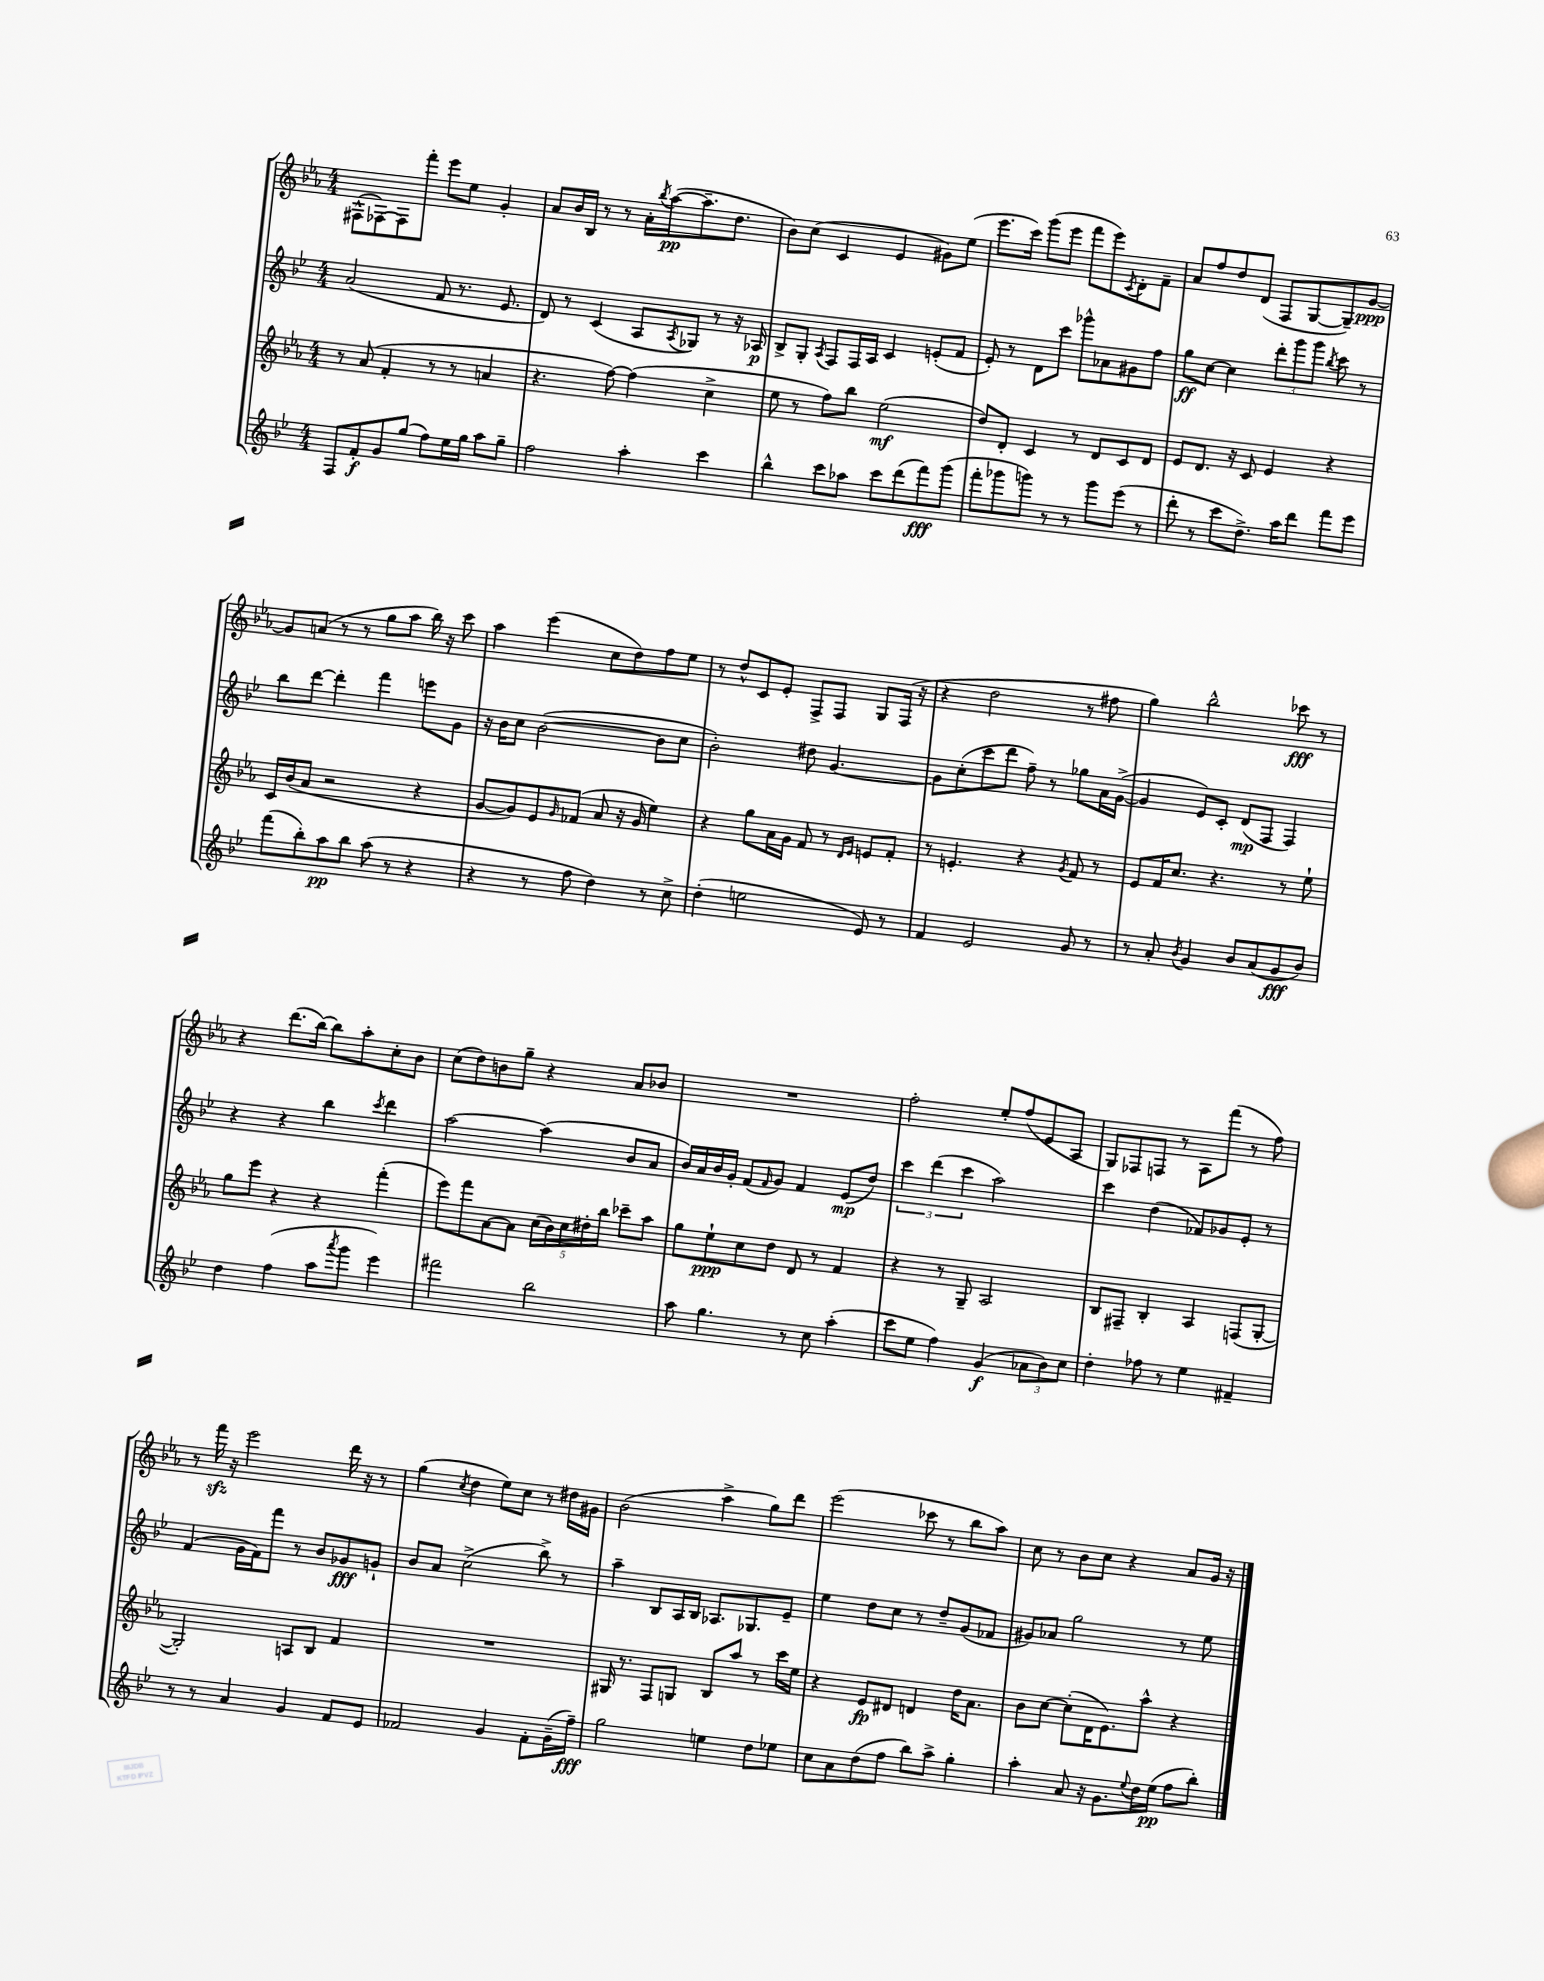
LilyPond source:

<<
\new StaffGroup <<
\new Staff = "s0" {
    \clef treble \key ees \major \numericTimeSignature \time 4/4
    fis8-^( fes8~) fes8 f'''8-. ees'''8 ees''8 g'4-. |
    aes'8 bes'16 bes16 r8 r8 aes'16-. \acciaccatura { bes''8 } aes''16~\pp( aes''8.-- d''8. |
    bes'8) c''8( c'4 ees'4 gis'8) ees''8( |
    ees'''8. c'''16) g'''8( ees'''8 f'''8 ees'''8) \acciaccatura { c'8 } d'8-. f'8-- |
    aes'8 f''8 d''8 d'8( f8 g8~ g8--) g'8~\ppp |
    g'8 a'8( r8 r8 g''8 aes''8 bes''16) r16 c'''8 |
    aes''4 ees'''4( c''8 d''8) f''8 ees''8 |
    r8 d''8-^ c'8 ees'8-. f8-> f8 g8 f16( r16 |
    r4 d''2 r8 fis''8 |
    g''4) bes''2-^ ces'''8\fff r8 |
    r4 d'''8.( bes''16~) bes''8 aes''8-. c''8-. bes'8 |
    c''8( d''8) b'8 g''8-- r4 aes'8 bes'8 |
    R1 |
    f''2-. ees''8-. f''8( ees'8 aes8 |
    g8) fes8 f8 r8 aes8 f'''8( r8 f''8) |
    r8 f'''16\sfz r16 ees'''2 d'''16 r16 r8 |
    g''4( \acciaccatura { c''8 } d''4 ees''8) c''8 r8 dis''16 gis'16 |
    bes'2( aes''4-> g''8) d'''8 |
    ees'''2( ces'''8 r8 bes''8 aes''8) |
    c''8 r8 bes'8 c''8 r4 aes'8 g'16 r16 \bar "|." |
}
\new Staff = "s1" {
    \clef treble \key bes \major \numericTimeSignature \time 4/4
    a'2( f'8 r8. ees'8. |
    d'8) r8 c'4( a8 \acciaccatura { a8 } ges8) r8 r16 aes16\p |
    bes8-> g8-. \acciaccatura { a8 } f8 f16 a16 c'4 e'8-.( f'8 |
    ees'8-.) r8 d'8 c'''8 ges'''8-^ aes'8 gis'8 f''8 |
    g''8\ff c''8~ c''4 \tuplet 3/2 { d'''8-. g'''8 g'''8 } \acciaccatura { bes''8 } c'''8 r8 |
    bes''8 d'''8~ d'''4-. f'''4 e'''8 g'8 |
    r16 bes'16 c''8 bes'2~( bes'8 c''8 |
    bes'2-.) dis''8 g'4.~ |
    g'8 c''8-.( c'''8 d'''8 f''8--) r8 ges''8 a'16 g'16~->( |
    g'4 ees'8) c'8-. d'8\mp( f8 f4) |
    r4 r4 bes''4 \acciaccatura { c'''8 } d'''4 |
    a''2~ a''4( bes'8 a'8 |
    bes'16) a'16 bes'16 g'16-. f'8( \grace { f'16 } g'8) f'4 ees'8\mp( d''8) |
    \tuplet 3/2 { c'''4 d'''4( c'''4 } a''2) |
    c'''4 d''4( fes'8) ges'8 ees'8-. r8 |
    f'4( g'16 f'16) f'''8 r8 bes'8 ges'8\fff g'8-! |
    bes'8 a'8 c''2->( bes''8->) r8 |
    a''4-- bes8 a16 bes16 aes8. ges8. ees'8-- |
    ees''4 d''8 c''8 r8 d''8-- g'8( fes'8 |
    gis'8) aes'8 g''2 r8 ees''8 \bar "|." |
}
\new Staff = "s2" {
    \clef treble \key ees \major \numericTimeSignature \time 4/4
    r8 aes'8( f'4-. r8 r8 a'4 |
    r4. f''8~) f''4( c''4-> |
    ees''8 r8 f''8) bes''8 ees''2\mf( |
    d''8) d'8-. c'4 r8 d'8 c'8 d'8 |
    ees'8 d'8. r16 c'8 ees'4 r4 |
    c'16 bes'16( aes'8 r2 r4 |
    g'8~ g'8) ees'8 \grace { g'16 } fes'8( aes'8 r16 g'16 ees''4) |
    r4 g''8 aes'16 g'16 f'8 r8 \grace { d'16 ees'16 } e'8 f'8-. |
    r8 e'4.-. r4 \acciaccatura { g'8 } f'8 r8 |
    ees'8 f'16 c''8. r4. r8 ees''8-! |
    g''8 ees'''8 r4 r4 f'''4-.( |
    ees'''8) f'''8 aes'8~ aes'8 \tuplet 5/4 { c''16( bes'16) c''16 dis''16-. bes''16 } ces'''8-- aes''8 |
    g''8 ees''8-!\ppp c''8 d''8 d'8 r8 f'4 |
    r4 r8 g8-- aes2 |
    bes8 fis8-- bes4-. aes4 f8( g8~-. |
    g2-.) a8 bes8 f'4 |
    R1 |
    gis16 r8. f8 g8 bes8 aes''8 r8 c'''16 ees''16 |
    r4 ees'8\fp dis'8 d'4 d''16 aes'8. |
    bes'8 c''8~ c''8-.( d'16 ees'8.) aes''8-^ r4 \bar "|." |
}
\new Staff = "s3" {
    \clef treble \key bes \major \numericTimeSignature \time 4/4
    f8 f'8-.\f g'8 g''8( f''8) ees''16 g''16 a''8 g''8-- |
    f''2 a''4-. c'''4 |
    bes''4-^ c'''8 aes''8 c'''8 d'''8( f'''8\fff) g'''8( |
    f'''8-. ges'''8 g'''8) r8 r8 g'''8 ees'''8( r8 |
    d'''8-. r8 c'''8 d''8.->) a''16 d'''8 f'''8 ees'''8 |
    f'''8( bes''8-.) a''8\pp bes''8 a''8( r8 r4 |
    r4 r8 f''8 d''4) r8 c''8-> |
    d''4-.( e''2 ees'8) r8 |
    f'4 ees'2 g'8 r8 |
    r8 a'8-. \acciaccatura { bes'8 } g'4 bes'8 a'8( g'8\fff bes'8) |
    d''4 f''4( a''8 \acciaccatura { a'''8 } g'''8 ees'''4) |
    fis'''2 bes''2 |
    a''8 g''4. r8 c''8 a''4-.( |
    c'''8 ees''8 f''4) g'4\f( \tuplet 3/2 { aes'8 bes'8) c''8 } |
    d''4-. fes''8 r8 ees''4 fis'4-- |
    r8 r8 a'4 g'4 f'8 ees'8 |
    fes'2 g'4 fes'8-. g'16--( f''16--\fff) |
    g''2 e''4 d''8 ees''8 |
    c''8 a'8 d''8( f''8 bes''8) a''8-> g''4-. |
    a''4-. a'8 r16 g'8. \appoggiatura { ees''8 } d''16 ees''16\pp( f''8 bes''8-.) \bar "|." |
}
>>
>>
\layout { \context { \Score \remove "Bar_number_engraver" } }
